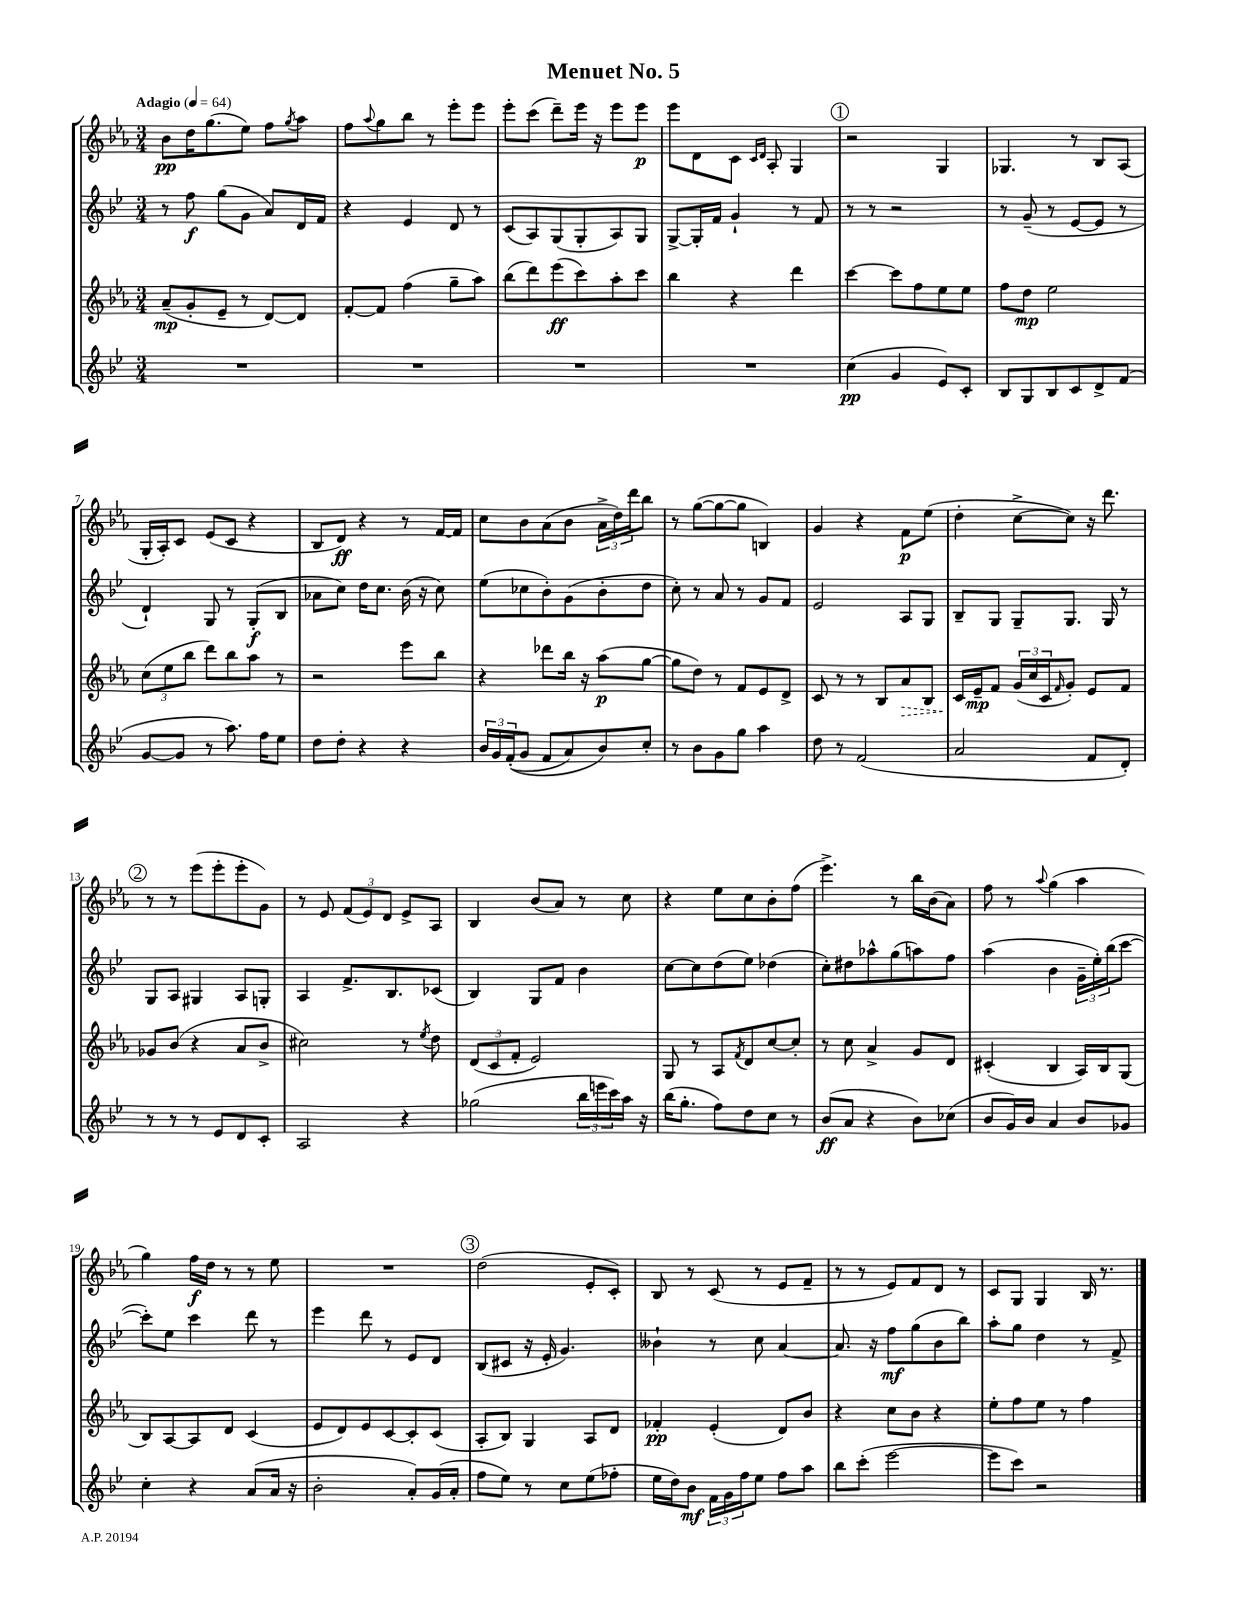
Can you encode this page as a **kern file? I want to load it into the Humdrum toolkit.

**kern	**kern	**kern	**kern
*staff4	*staff3	*staff2	*staff1
*clefG2	*clefG2	*clefG2	*clefG2
*k[b-e-]	*k[b-e-a-]	*k[b-e-]	*k[b-e-a-]
*M3/4	*M3/4	*M3/4	*M3/4
*MM64	*MM64	*MM64	*MM64
2.r	(8a-~/L	8r	8b-\L
.	8g'/	8ff\	16dd\K
.	.	.	(8.gg\
.	8e-~/J	(8gg\L	.
.	8r	8g\J	8ee-\J)
.	[8d/L)	8a/L)	8ff\L
.	.	.	8qgg/
.	8d/]J	16d/L	8aa-\J
.	.	16f/JJ	.
=	=	=	=
2.r	[8f'/L	4r	8ff\L
.	.	.	8qqaa-/
.	8f/]J	.	8gg\
.	(4ff\	4e-/	8bb-\J
.	.	.	8r
.	8gg~\L	8d/	8eee-'\L
.	8aa-\J)	8r	8eee-\J
=	=	=	=
2.r	(8bb-\L	(8c/L	8eee-'\L
.	8ddd\)	8A/)	(8ccc\J
.	(8eee-\	(8G/	8ddd~\L)
.	8ccc\)	8G'/	16eee-\Jk
.	.	.	16r
.	8aa-'\	8A/)	8eee-\L
.	8ccc\J	8G/J	8eee-\J
=	=	=	=
2.r	4bb-\	[8G^/L	8eee-\L
.	.	16G'/]L	8d\
.	.	16f/JJ	.
.	4r	4g`/	8c\J
.	.	.	16qqc/LL
.	.	.	16qqd/JJ
.	.	.	8A-'/
.	4ddd\	8r	4G/
.	.	8f/	.
=	=	=	=
(4cc\	[4ccc\	8r	2r
.	.	8r	.
4g/	8ccc\]L	2r	.
.	8ff\	.	.
8e-/L)	8ee-\	.	4G/
8c'/J	8ee-\J	.	.
=	=	=	=
8B-/L	8ff\L	8r	4.G-/
8G/	8dd\J	(8g~/	.
8B-/	2ee-\	8r	.
8c/	.	[8e-/L	8r
8d^/	.	8e-/]J	8B-/L
(8f/J	.	8r	(8A-/J
=	=	=	=
[8g/L	(12cc\L	4d`/)	16G'/LL
.	.	.	16A-'/J)
.	12ee-\	.	.
8g/]J	.	.	8c/J
.	12bb-\J	.	.
8r	8ddd\L)	8G/	(8e-/L
8.aa\)	8bb-\	8r	8c/J
.	8aa-\J	(8G'/L	4r
16ff\LK	.	.	.
8ee-\J	8r	8B-/J	.
=	=	=	=
8dd\L	2r	8a-\L	8B-/L
8dd'\J	.	8cc\J)	8d/J)
4r	.	16dd\LK	4r
.	.	8.cc\J	.
4r	8eee-\L	(16b-\	8r
.	.	16r	.
.	8bb-\J	8cc\)	[16f/LL
.	.	.	16f/]JJ
=	=	=	=
24b-/LL	4r	(8ee-\L	8cc\L
24g/	.	.	.
&((24f'/J	.	.	.
8g/J	.	8cc-\	8b-\
8f/L	8ddd-\L	8b-'\)	(8a-\
8a/)	16bb-\Jk	(8g\	8b-\J
.	16r	.	.
8b-/&)	(8aa-\L	8b-'\	24a-^\LL
.	.	.	24dd\)
.	.	.	24ddd\J
8cc'/J	[8gg\J	8dd\J	8bb-\J
=	=	=	=
8r	8gg\]L	8cc'\)	8r
8b-\L	8dd\J)	8r	([8gg\L
8g\	8r	8a/	8gg\_
8gg\J	8f/L	8r	8gg\]J
4aa\	8e-/	8g/L	4B/)
.	8d^/J	8f/J	.
=	=	=	=
8dd\	8c/	2e-/	4g/
8r	8r	.	.
(2f/	8r	.	4r
.	8B-/L	.	.
.	8a-/	8A/L	8f\L
.	8B-/J	8G/J	(8ee-\J
=	=	=	=
2a/	16c/LL	8B-~/L	4dd'\
.	16e-~/J	.	.
.	8f/J	8G/J	.
.	(24g/LL	8G~/L	[8cc^\L
.	24cc/	.	.
.	24c/J	.	.
.	16qqf/	.	.
.	8g'/J)	8.G/J	8cc\]J)
8f/L	8e-/L	.	16r
.	.	16G/	8.ddd\
8d'/J)	8f/J	8r	.
=	=	=	=
8r	8g-/L	8G/L	8r
8r	(8b-/J	8A/J	8r
8r	4r	4G#/	(8eee-\L
8e-/L	.	.	8eee-'\
8d/	8a-/L	8A/L	8eee-'\
8c'/J	8b-^/J	8G'/J	8g\J)
=	=	=	=
2A/	2cc#\)	4A/	8r
.	.	.	8e-/
.	.	8.f^/L	(12f/L
.	.	.	12e-/)
.	.	.	12d/J
.	.	8.B-/	.
4r	8r	.	8e-^/L
.	8qee-/	.	.
.	8dd\	(8c-/J	8A-/J
=	=	=	=
(2gg-\	(12d/L	4B-/)	4B-/
.	12c/	.	.
.	12f'/J	.	.
.	2e-/)	8G/L	(8b-/L
.	.	8f/J	8a-/J)
24bb-\LL	.	4b-\	8r
24eee\	.	.	.
24ccc\)	.	.	.
16aa\JJ	.	.	8cc\
16r	.	.	.
=	=	=	=
(16bb-\LK	8G/	[8cc\L	4r
8.gg'\J	.	.	.
.	8r	8cc\]	.
8ff\L)	8A-/L	(8dd\	8ee-\L
.	8qf/	.	.
8dd\	8d/	8ee-\J)	8cc\
8cc\J	[8cc/	(4dd-\	8b-'\
8r	8cc'/]J	.	(8ff\J
=	=	=	=
(8b-/L	8r	8cc'\L)	4.eee-^\)
8a/J	8cc\	8dd#\	.
4r	4a-^/	8aa-^^\	.
.	.	(8gg\	8r
8b-\L)	8g/L	8aa\)	16bb-\LL
.	.	.	(16b-\J
(8cc-\J	8d/J	8ff\J	8a-\J)
=	=	=	=
8b-/L	(4c#'/	(4aa\	8ff\
16g/L)	.	.	8r
16b-/JJ	.	.	.
.	.	.	8qqaa-/
4a/	4B-/	4b-\	(4gg\
8b-/L	16A-/LL)	24g~\LL	4aa-\
.	.	24ee-'\)	.
.	16B-/J	.	.
.	.	(24bb-\J	.
8g-/J	(8G/J	[8ccc\J	.
=	=	=	=
4cc'\	8B-/L)	8ccc'\]L)	4gg\)
.	[8A-/	8ee-\J	.
4r	8A-/]	4ccc\	16ff\LL
.	.	.	16dd\JJ
.	8d/J	.	8r
(8a/L	(4c/	8ddd\	8r
16a/Jk	.	8r	8ee-\
16r	.	.	.
=	=	=	=
2b-'\	8e-/L	4eee-\	2.r
.	8d/)	.	.
.	8e-/	8ddd\	.
.	[8c/	8r	.
8a'/L)	8c'/]	8e-/L	.
(16g/L	(8c/J	8d/J	.
16a'/JJ	.	.	.
=	=	=	=
8ff\L	8A-'/L	(8B-/L	(2dd\
8ee-\J)	8B-/J)	8c#/J	.
8r	4G/	16r	.
.	.	16e-'/	.
8cc\L	.	4.g/)	.
(8ee-\	8A-/L	.	8e-'/L
8ff-'\J	8d/J	.	8c'/J)
=	=	=	=
16ee-\LL	4f-'/	4b--`\	8B-/
16dd\J)	.	.	.
8b-\J	.	.	8r
24f\LL	(4e-'/	8r	(8c/
24g\	.	.	.
24ff\J	.	.	.
8ee-\J	.	8cc\	8r
8ff\L	8d/L)	[4a/	8e-/L
8aa\J	8b-/J	.	8f~/J
=	=	=	=
8bb-\L	4r	8.a/]	8r
(8ccc'\J	.	.	8r
.	.	16r	.
[2eee-\	8cc\L	8ff\L	8e-/L)
.	8b-\J	(8gg\	8f/
.	4r	8b-\	8d/J
.	.	8bb-\J)	8r
=	=	=	=
8eee-\]L	8ee-'\L	8aa'\L	8c/L
8ccc\J)	8ff\	8gg\J	8G/J
2r	8ee-\J	4dd\	4G/
.	8r	.	.
.	4ff\	8r	16B-/
.	.	.	8.r
.	.	8f^/	.
==	==	==	==
*-	*-	*-	*-
